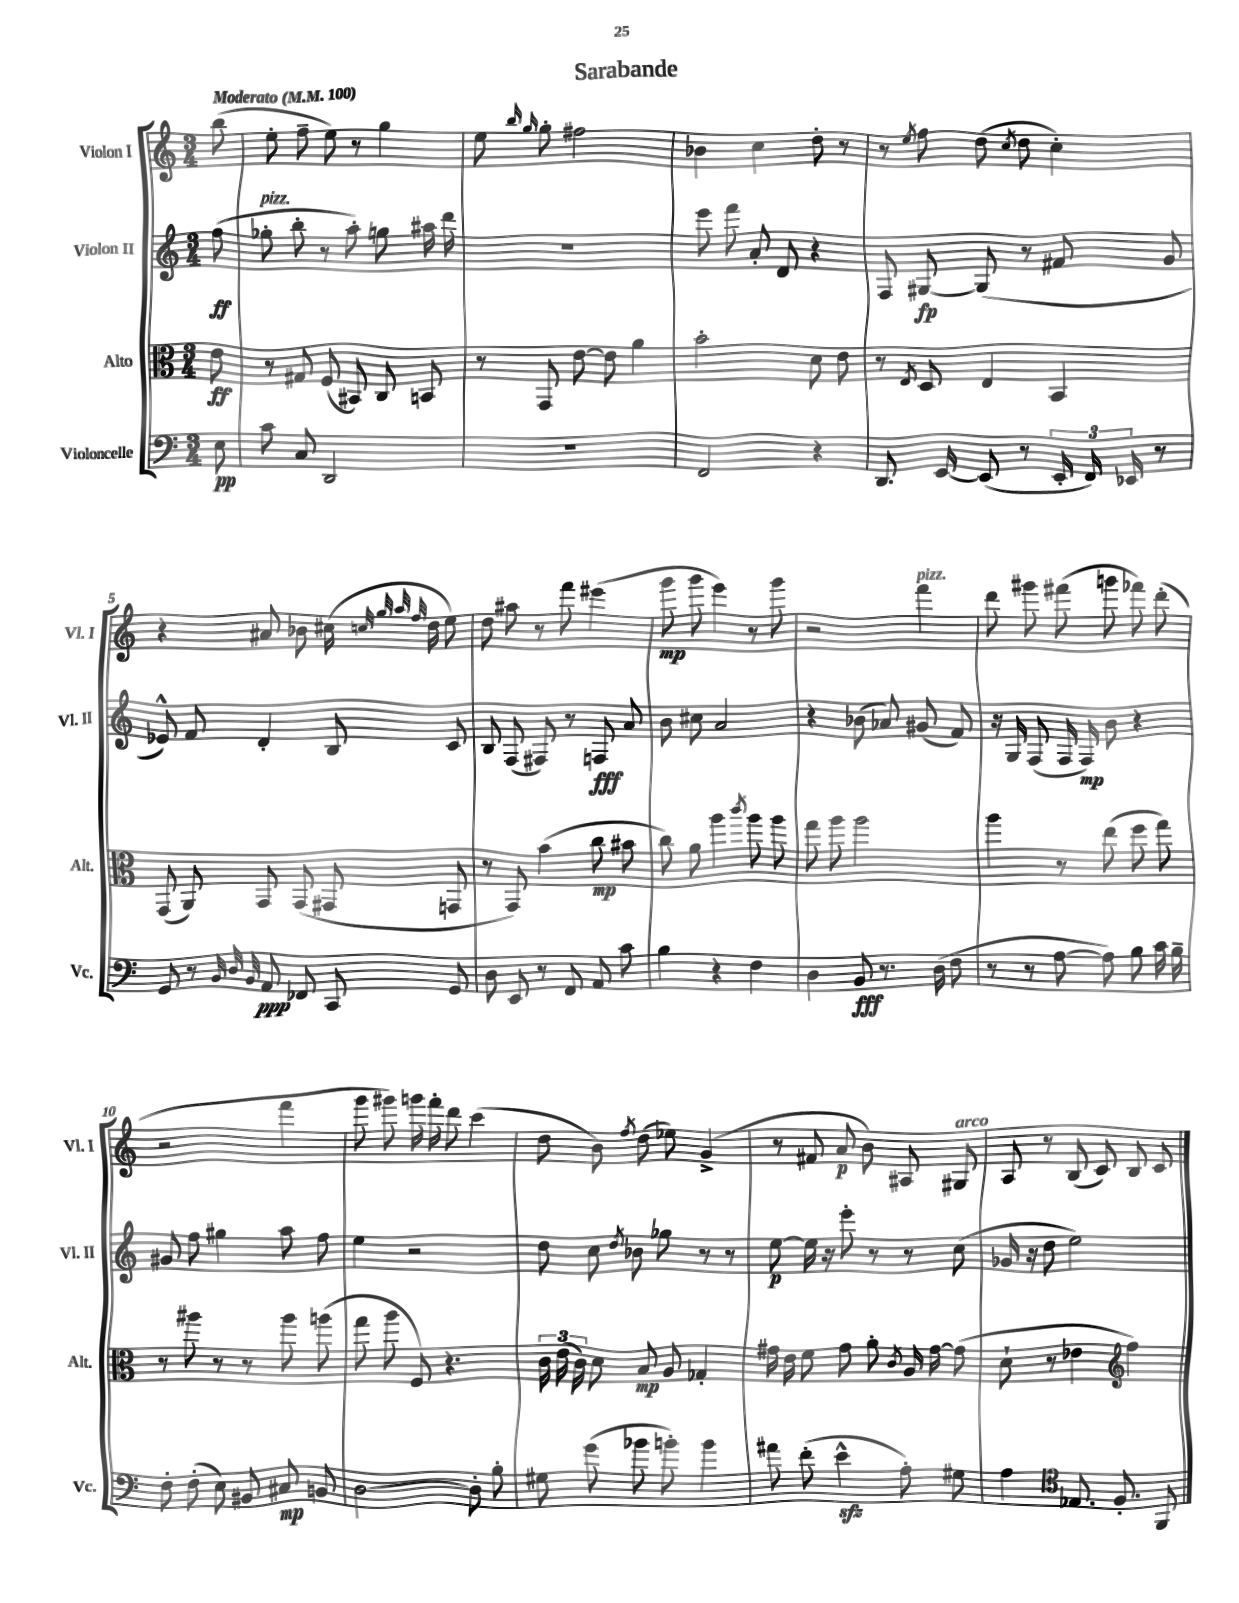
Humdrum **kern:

**kern	**dynam	**kern	**dynam	**kern	**dynam	**kern	**dynam
*part4	*part4	*part3	*part3	*part2	*part2	*part1	*part1
*staff4	*staff4	*staff3	*staff3	*staff2	*staff2	*staff1	*staff1
*I"Violoncelle	*	*I"Alto	*	*I"Violon II	*	*I"Violon I	*
*I'Vc.	*	*I'Alt.	*	*I'Vl. II	*	*I'Vl. I	*
*clefF4	*	*clefC3	*	*clefG2	*	*clefG2	*
*k[]	*	*k[]	*	*k[]	*	*k[]	*
*M3/4	*	*M3/4	*	*M3/4	*	*M3/4	*
*MM100	*	*MM100	*	*MM100	*	*MM100	*
=	=	=	=	=	=	=	=
!	!	!	!	!	!	!LO:TX:a:B:t=Moderato	!
8E\	pp	8e\	ff	(8ff\	ff	(8bb\	.
=1	=1	=1	=1	=1	=1	=1	=1
!	!	!	!	!LO:TX:a:i:t=pizz.	!	!	!
8c\	.	8r	.	8gg-X'\	.	8ee'\	.
8C/	.	8G#X/	.	8bb'\	.	8ff~\	.
2DD/	.	(8F/	.	8r	.	8ee\)	.
.	.	8BB#X/)	.	8aa'\)	.	8r	.
.	.	8C/	.	8ggn\	.	4gg\	.
.	.	8BBn/	.	16aa#X\	.	.	.
.	.	.	.	16ddd\	.	.	.
=2	=2	=2	=2	=2	=2	=2	=2
2.r	.	8r	.	2.r	.	8ee\	.
.	.	.	.	.	.	16qqbb/	.
.	.	.	.	.	.	16qqgg/	.
.	.	8GG/	.	.	.	8gg'\	.
.	.	[8e\	.	.	.	2ff#X\	.
.	.	8e\]	.	.	.	.	.
.	.	4a\	.	.	.	.	.
=3	=3	=3	=3	=3	=3	=3	=3
2FF/	.	2b'\	.	8eee\	.	4b-X\	.
.	.	.	.	8fff\	.	.	.
.	.	.	.	8a'/	.	4cc\	.
.	.	.	.	8d/	.	.	.
4r	.	8d\	.	4r	.	8dd'\	.
.	.	8e\	.	.	.	8r	.
=4	=4	=4	=4	=4	=4	=4	=4
8.DD/	.	8r	.	8F/	.	8r	.
.	.	8qE/	.	.	.	8qee/	.
.	.	8D/	.	[8G#X/	fp	8ff\	.
[16EE/	.	.	.	.	.	.	.
(8EE/]	.	4E/	.	(8G#/]	.	(8dd\	.
.	.	.	.	.	.	8qcc/	.
8r	.	.	.	8r	.	8dd\	.
24EE'/	.	4BB/	.	8f#X/	.	4cc'\)	.
24FF/)	.	.	.	.	.	.	.
24EE-X/	.	.	.	.	.	.	.
8r	.	.	.	8g/	.	.	.
!!LO:LB:g=z
=5	=5	=5	=5	=5	=5	=5	=5
8GG/	.	(8GG/	.	8e-X^^/)	.	4r	.
8r	.	8AA/)	.	8f/	.	.	.
32qqBB/	.	.	.	.	.	.	.
32qqD/	.	.	.	.	.	.	.
32qqBB/	.	.	.	.	.	.	.
8AA/	ppp	8GG/	.	4d'/	.	8a#X/	.
8FF-X/	.	(8GG/	.	.	.	8b-X\	.
8CC/	.	8GG#X/	.	8B/	.	(16cc#X\	.
.	.	.	.	.	.	32qqccn/	.
.	.	.	.	.	.	32qqgg/	.
.	.	.	.	.	.	32qqaa/	.
.	.	.	.	.	.	32qqff/	.
.	.	.	.	.	.	16dd\	.
8GG/	.	8GGn/	.	8c/	.	8ee\)	.
=6	=6	=6	=6	=6	=6	=6	=6
8D\	.	8r	.	8B/	.	8dd\	.
8EE/	.	8GG/)	.	(8F/	.	8aa#X\	.
8r	.	(4b\	.	8F#X/)	.	8r	.
8FF/	.	.	.	8r	.	8fff\	.
8AA/	.	8cc\	mp	8Fn/	fff	(4eee#X\	.
8c\	.	8b#X\	.	8a/	.	.	.
=7	=7	=7	=7	=7	=7	=7	=7
4B\	.	8cc\)	.	8b\	.	8ggg\	mp
.	.	8a\	.	8cc#X\	.	8ggg\	.
4r	.	4aa\	.	2a/	.	4eee\)	.
.	.	8qccc/	.	.	.	.	.
4F\	.	8aa\	.	.	.	8r	.
.	.	8aa\	.	.	.	8ggg\	.
=8	=8	=8	=8	=8	=8	=8	=8
4D\	.	8gg\	.	4r	.	2r	.
.	.	8aa\	.	.	.	.	.
8BB/	fff	2aa\	.	(8b-X\	.	.	.
8.r	.	.	.	8a-X/)	.	.	.
!	!	!	!	!	!	!LO:TX:a:i:t=pizz.	!
.	.	.	.	(8g#X/	.	4fff\	.
(16D\	.	.	.	.	.	.	.
8F\	.	.	.	8f/)	.	.	.
=9	=9	=9	=9	=9	=9	=9	=9
8r	.	4aa\	.	16r	.	8ddd\	.
.	.	.	.	16G/	.	.	.
8r	.	.	.	(8F/	.	8ggg#X\	.
[8A\	.	8r	.	16F/	.	(8fff#X\	.
.	.	.	.	16F/)	mp	.	.
8A\])	.	(8ee\	.	8b\	.	8gggn\	.
8B\	.	8ff\	.	4r	.	8fff-X\)	.
16c\	.	8gg\)	.	.	.	(8ddd'\	.
16B~\	.	.	.	.	.	.	.
!!LO:LB:g=z
=10	=10	=10	=10	=10	=10	=10	=10
8F'\	.	8r	.	8g#X/	.	2r	.
(8F'\	.	8aa#X\	.	8ff\	.	.	.
8E\)	.	8r	.	4gg#X\	.	.	.
8BB#X/	.	8r	.	.	.	.	.
8C#X/	mp	8aa#\	.	8aa\	.	4fff\	.
8BBn/	.	(8aan\	.	8ff\	.	.	.
=11	=11	=11	=11	=11	=11	=11	=11
[2D\	.	8gg\	.	4ee\	.	8ggg\	.
.	.	8aa\	.	.	.	8ggg#X\)	.
.	.	8F/)	.	2r	.	16gggn\	.
.	.	.	.	.	.	16fff'\	.
.	.	4.r	.	.	.	8ddd\	.
8D'\]	.	.	.	.	.	(4ccc\	.
8B'\	.	.	.	.	.	.	.
=12	=12	=12	=12	=12	=12	=12	=12
8G#X\	.	24c\	.	8dd\	.	8dd\	.
.	.	(24e\	.	.	.	.	.
.	.	24c\)	.	.	.	.	.
(8g\	.	8d\	.	8cc\	.	8b\)	.
.	.	.	.	8qdd/	.	8qff/	.
8b-X\	.	8B/	mp	8b-X\	.	(8dd\	.
8bn'\)	.	8A/	.	8gg-X\	.	8ee-X\)	.
4b\	.	4G-X'/	.	8r	.	(4g^/	.
.	.	.	.	8r	.	.	.
=13	=13	=13	=13	=13	=13	=13	=13
8a#X\	.	16g#X\	.	[8ee\	p	8r	.
.	.	16e\	.	.	.	.	.
(8f'\	.	8f\	.	16ee\]	.	8f#X/	.
.	.	.	.	16r	.	.	.
4ezz^^\	.	8g#\	.	8eee'\	.	8a/	p
.	.	8a'\	.	8r	.	8b\)	.
.	.	8qc/	.	.	.	.	.
8A'\)	.	16A/	.	8r	.	8A#X/	.
.	.	[16g#\	.	.	.	.	.
!	!	!	!	!	!	!LO:TX:a:i:t=arco	!
8G#X\	.	(8g#\]	.	(8cc\	.	8G#X/	.
=14	=14	=14	=14	=14	=14	=14	=14
4A\	.	8d`\	.	16g-X/	.	8A/	.
.	.	.	.	16r	.	.	.
.	.	8r	.	8dd\	.	8r	.
*clefC4	*	*	*	*	*	*	*
8.E-X/	.	4e-X\	.	2ee\)	.	(8B/	.
.	.	.	.	.	.	8c/)	.
8.F'/	.	.	.	.	.	.	.
*	*	*clefG2	*	*	*	*	*
.	.	4ff\)	.	.	.	8B/	.
8FF/	.	.	.	.	.	8c/	.
==	==	==	==	==	==	==	==
*-	*-	*-	*-	*-	*-	*-	*-
